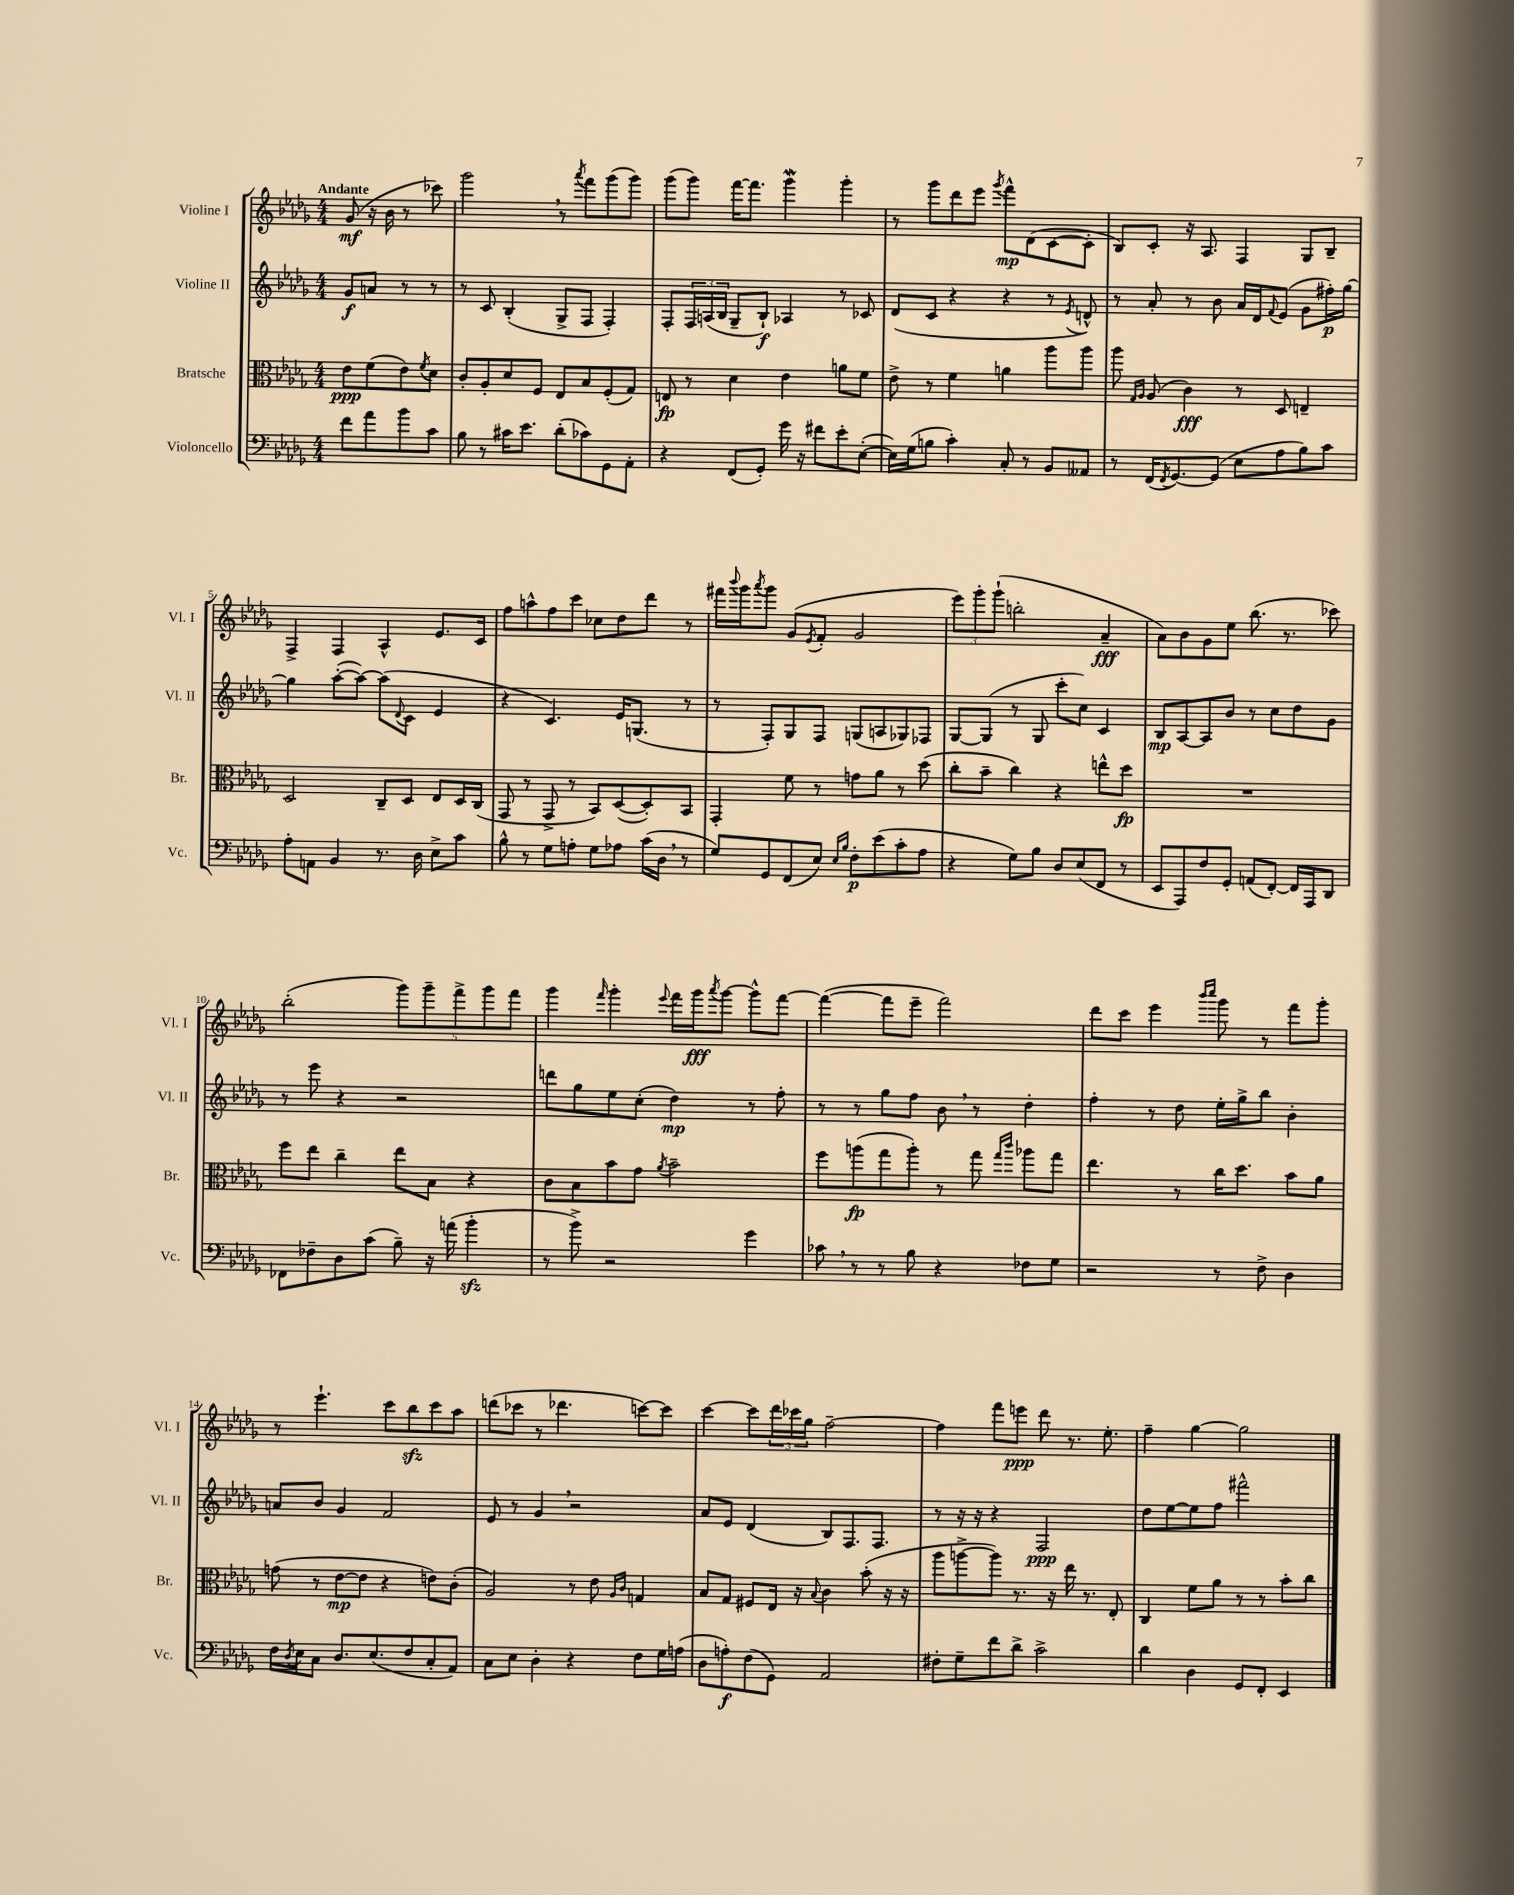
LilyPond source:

<<
\new StaffGroup <<
\new Staff = "s0" \with { instrumentName = "Violine I" shortInstrumentName = "Vl. I" } {
    \clef treble \key des \major \numericTimeSignature \time 4/4 \partial 2 \tempo "Andante"
    ges'8\mf( r16 bes'16 r8 ces'''8) |
    ges'''2 \breathe r8 \acciaccatura { aes'''8 } f'''8 ges'''8( ges'''8) |
    ges'''8( ges'''8) f'''16~ f'''8. ges'''4\mordent ges'''4-. |
    r8 ges'''8 des'''8 ees'''8 \acciaccatura { ges'''8 } f'''8-^\mp des'8( c'8~ c'8-. |
    bes8) c'8-. r16 aes8. f4 ges8 bes8-- |
    f4-> f4 aes4-^ ees'8. c'16 |
    f''8 a''8-^ f''8 c'''8 ces''8 des''8 des'''8 r8 |
    fis'''16 \appoggiatura { bes'''8 } ges'''16 \acciaccatura { aes'''8 } ges'''8 ges'8( \acciaccatura { ees'8 } f'8-. ges'2 |
    \tuplet 3/2 { ees'''8) ges'''8-. ges'''8-!( } b''2-. aes'4--\fff |
    aes'8) bes'8 ges'8 ees''8 bes''8.( r8. ces'''8) |
    bes''2-.( \tuplet 5/4 { ges'''8) ges'''8-- f'''8-> ges'''8 f'''8 } |
    ges'''4 \grace { f'''16 } ges'''4-. \appoggiatura { ees'''8 } f'''16 ges'''16\fff \acciaccatura { aes'''8 } ges'''8~ ges'''8-^ f'''8~ |
    f'''4~( f'''8 ees'''8-- f'''2) |
    des'''8 c'''8 ees'''4 \grace { bes'''16 c''''16 } ges'''8 r8 f'''8 ges'''8-. |
    r8 ees'''4.-! c'''8 bes''8\sfz c'''8 aes''8 |
    d'''8( ces'''8 r8 des'''4. c'''8~) c'''8 |
    c'''4~ c'''8 \tuplet 3/2 { des'''16 ces'''16 ges''16 } f''2~-- |
    f''4 f'''8 e'''8\ppp des'''8 r8. ees''8.-. |
    f''4-- ges''4~ ges''2 \bar "|." |
}
\new Staff = "s1" \with { instrumentName = "Violine II" shortInstrumentName = "Vl. II" } {
    \clef treble \key des \major \numericTimeSignature \time 4/4 \partial 2
    ges'8\f a'8 r8 r8 |
    r8 c'8 bes4-.( ges8-> f8 f4-.) |
    f8-. \tuplet 3/2 { f16 a16( bes16 } ges8-- bes8-!\f) aes4 r8 ces'8 |
    des'8( c'8 r4 r4 r8 \acciaccatura { ees'8 } d'8-^) |
    r8 aes'8-. r8 bes'8 aes'16 des'16 \appoggiatura { f'8 } ees'8( ges'8 fis''16-.\p) ges''16~ |
    ges''4 aes''8~-.( aes''8~) aes''8( \appoggiatura { des'8 } c'8 ees'4 |
    r4 c'4.) ees'16 g8.( r8 |
    r8 f8-.) ges8 f8 g8( a8 ges8) fes8 |
    ges8~ ges8( r8 ges8 c'''8-. c''8) c'4 |
    bes8\mp aes8~ aes8 bes'8 r8 c''8 des''8 ges'8 |
    r8 ees'''8 r4 r2 |
    d'''8 ges''8 ees''8 c''8-.( des''4\mp) r8 f''8-. |
    r8 r8 ges''8 f''8 bes'8 \breathe r8 des''4-. |
    f''4-. r8 des''8 ees''16-. ges''16-> bes''8 bes'4-. |
    a'8 bes'8 ges'4 f'2 |
    ees'8 r8 ges'4 \breathe r2 |
    aes'8 ees'8 des'4( bes8) f8. f8. |
    r8 r16 r16 r4 f2\ppp |
    des''8 ees''8~ ees''8 f''8 fis'''2-^ \bar "|." |
}
\new Staff = "s2" \with { instrumentName = "Bratsche" shortInstrumentName = "Br." } {
    \clef alto \key des \major \numericTimeSignature \time 4/4 \partial 2
    ees'8\ppp f'8( ees'8) \acciaccatura { f'8 } des'8 |
    c'8-. aes8-. des'8 f8 ees8 bes8 f8-.( ges8) |
    e8\fp r8 des'4 ees'4 a'8 f'8 |
    ees'8-> r8 f'4 a'4 aes''8 aes''8 |
    aes''8 \grace { ges16 aes16 } aes8( c'4\fff) r8 des8 e4-- |
    des2 c8-- des8 ees8 des16 c16( |
    ges,8 r8 ges,8-> r8 bes,8) des8~( des8-.) bes,8 |
    ges,4-. f'8 r8 g'8 aes'8 r8 des''8( |
    c''8-. bes'8-- c''4) r4 e''8-^ des''8\fp |
    R1 |
    f''8 ees''8 c''4-- ees''8 bes8 r4 |
    c'8 bes8 bes'8 ges'8 \acciaccatura { aes'8 } bes'2-- |
    f''8 a''8\fp( ges''8 a''8-.) r8 ges''8 \grace { ges''16 c'''16 } aes''8 ges''8 |
    ees''4. r8 c''16 des''8. bes'8 aes'8 |
    g'8( r8 ees'8~\mp ees'8 r4 e'8) c'8-.( |
    aes2) r8 ees'8 \grace { aes16 c'16 } g4 |
    bes8 ges8 fis8 ees16 r16 \appoggiatura { bes8 } c'4 bes'8-.( r16 r16 |
    aes''8 a''8~-> a''8) r8. r16 ees''16 r8. ees8-. |
    c4 f'8 aes'8 r8 r8 bes'8-. c''8 \bar "|." |
}
\new Staff = "s3" \with { instrumentName = "Violoncello" shortInstrumentName = "Vc." } {
    \clef bass \key des \major \numericTimeSignature \time 4/4 \partial 2
    f'8 aes'8 bes'8 c'8 |
    bes8 r8 cis'16 ees'8. des'8-.( ces'8) ges,8 aes,8-. |
    r4 f,8( ges,8-.) ges'16 r16 fis'8 ees'8-. ees8~-.( |
    ees16) ges16( b8 c'4-.) c8-. r8 bes,8 aeses,8 |
    r8 f,16( \acciaccatura { f,8 } ges,8.~) ges,8( ees8 aes8 bes8) c'8 |
    aes8-. a,8 bes,4 r8. des16 ees8-> c'8 |
    bes8-^ r8 ges8 a8-. ges8 aes8 c'16( des16 \breathe r8 |
    ges8) ges,8 f,8( ees8) \grace { ees16 bes16 } f8-.\p ees'8( c'8-. aes8 |
    r4 ges8) bes8 des8 ees8( f,8 r8 |
    ees,8 aes,,8) f8 ges,8-. a,8( f,8~-.) f,16 aes,,16 des,8 |
    fes,8 fes8-- des8 c'8( bes8--) r16 a'16( bes'4-.\sfz |
    r8 bes'8->) r2 ges'4 |
    ces'8 \breathe r8 r8 bes8 r4 fes8 ges8 |
    r2 r8 f8-> des4 |
    f16 \acciaccatura { des8 } ees16 c8 des8. ees8.( f8 c8-. aes,8) |
    c8 ees8 des4-. r4 f8 ges16 a16( |
    des8 a8-.\f) f8( ges,8) aes,2 |
    fis8-. ges8-- f'8 des'8-> c'2-> |
    des'4 des4 ges,8 f,8-. ees,4 \bar "|." |
}
>>
>>
